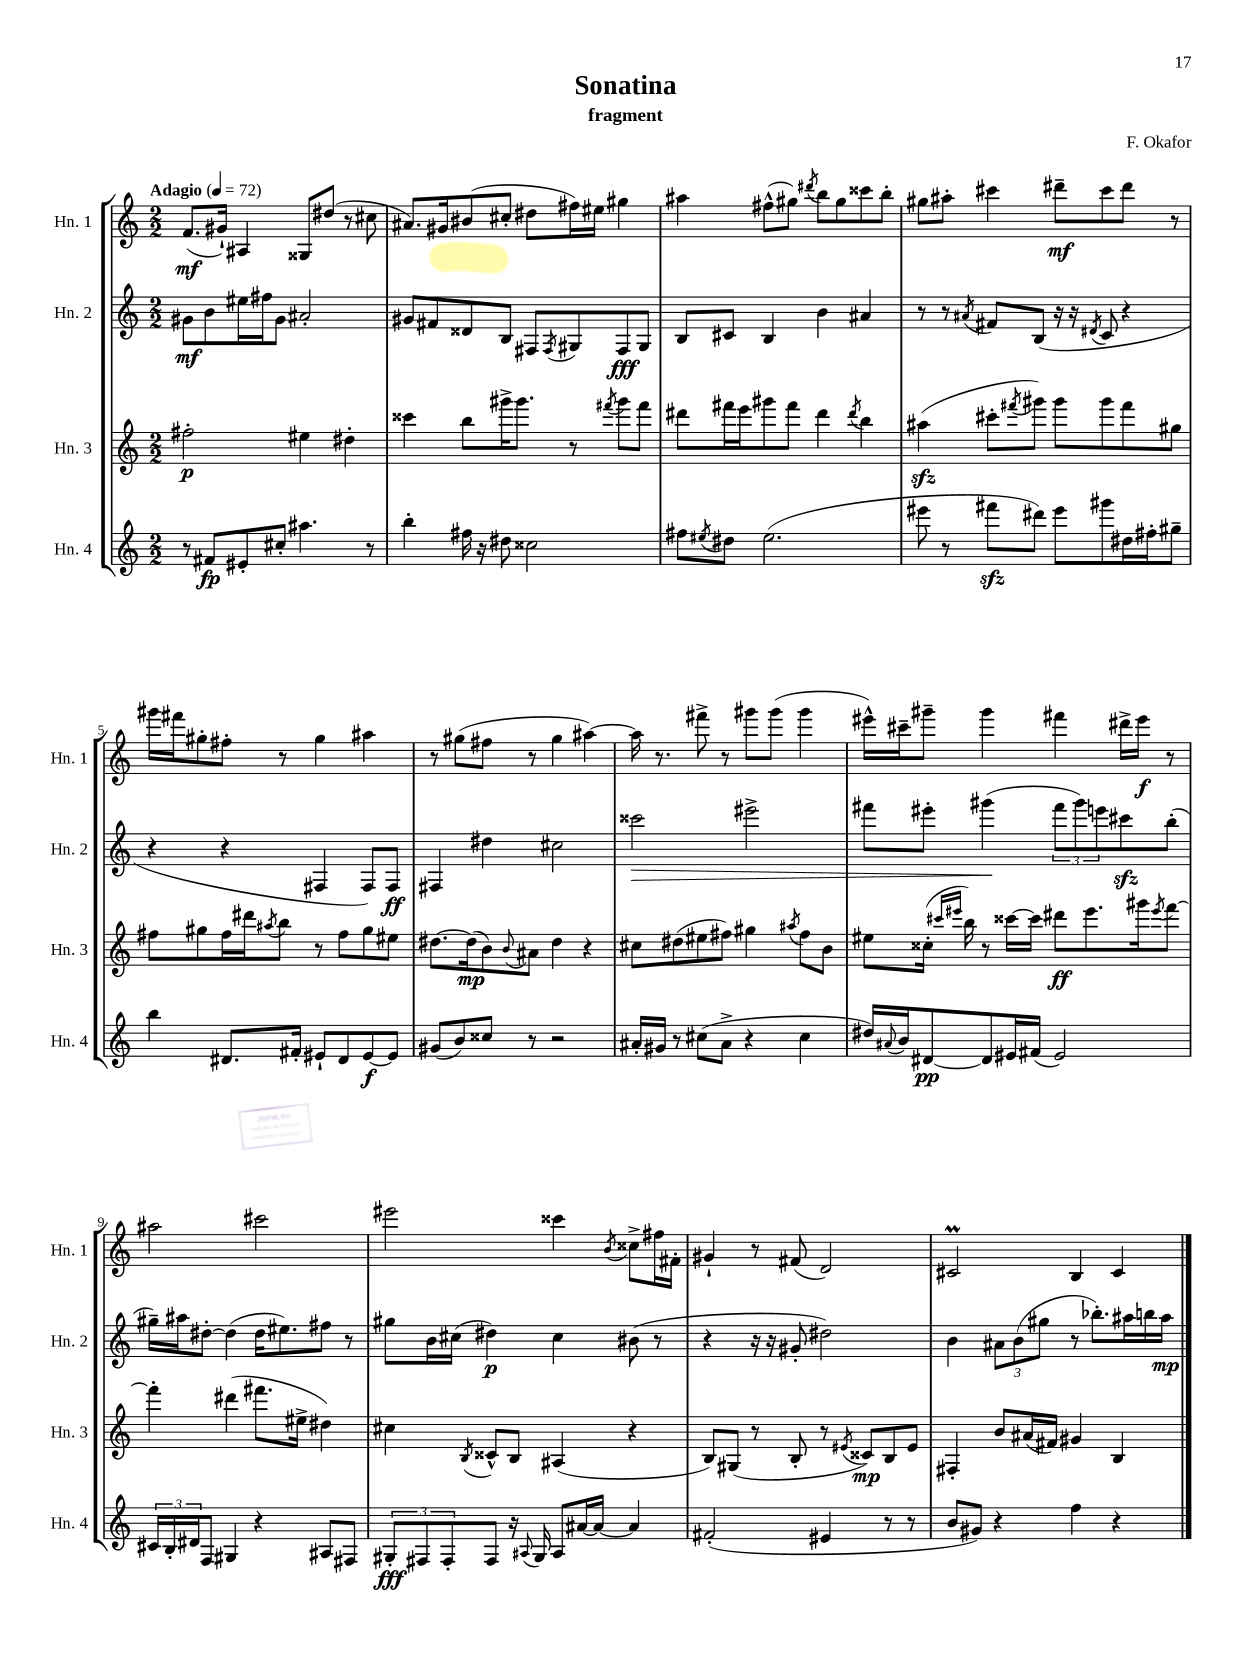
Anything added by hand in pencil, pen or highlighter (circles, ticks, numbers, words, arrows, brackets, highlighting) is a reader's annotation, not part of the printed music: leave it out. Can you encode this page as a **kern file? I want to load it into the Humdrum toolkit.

**kern	**kern	**kern	**kern
*staff4	*staff3	*staff2	*staff1
*clefG2	*clefG2	*clefG2	*clefG2
*k[]	*k[]	*k[]	*k[]
*M2/2	*M2/2	*M2/2	*M2/2
*MM72	*MM72	*MM72	*MM72
8r	2ff#'	8g#	(8.f
8f#	.	8b	.
.	.	.	16g#`)
8e#'	.	16ee#	4A#
.	.	16ff#	.
8cc#'	.	8g#	.
4.aa#	4ee#	2a#'	8G##
.	.	.	(8dd#
.	4dd#'	.	8r
8r	.	.	8cc#
=	=	=	=
4bb'	4ccc##	8g#	8.a#)
.	.	8f#	.
.	.	.	16g#
16ff#	8bb	8d##	(8b#
16r	.	.	.
8dd#	16ggg#^	8B	8cc#'
.	8.ggg#	.	.
2cc##	.	8F#	8dd#
.	.	8qF#	.
.	8r	8G#	16ff#)
.	.	.	16ee#
.	8qfff#	.	.
.	8ggg#	8F#	4gg#
.	8fff#	8G#	.
=	=	=	=
8ff#	8ddd#	8B	4aa#
8qee#	.	.	.
8dd#	16fff#	8c#	.
.	16eee	.	.
(2.ee#	8ggg#	4B	(8ff#^^
.	8fff#	.	8gg#)
.	.	.	8qddd#
.	4ddd#	4b	8bb
.	.	.	8gg#
.	8qddd#	.	.
.	4bb	4a#	8ccc##
.	.	.	8bb'
=	=	=	=
8eee#	(4aa#	8r	8gg#
8r	.	8r	8aa#'
.	.	8qa#	.
8fff#	8ccc#'	8f#	4ccc#
.	8qfff#	.	.
8ddd#)	8ggg#)	(8B	.
8eee#	8ggg#	16r	8ddd#~
.	.	16r	.
.	.	8qd#	.
8ggg#	8ggg#	8c	8ccc#
16dd#	8fff#	4r	8ddd#
16ff#'	.	.	.
8gg#~	8gg#	.	8r
=	=	=	=
4bb	8ff#	4r	16ggg#
.	.	.	16fff#
.	8gg#	.	8gg#'
8.d#	16ff#	4r	8ff#'
.	16ddd#	.	.
.	8qaa#	.	.
.	8bb	.	8r
16f#'	.	.	.
8e#`	8r	4F#	4gg#
8d#	8ff#	.	.
[8e#	8gg#	8F#)	4aa#
8e#]	8ee#	8F#	.
=	=	=	=
(8g#	[8.dd#	4F#	8r
8b)	.	.	(8gg#
.	(16dd#]	.	.
8cc##	8b)	4dd#	8ff#
.	8qqb	.	.
8r	8a#	.	8r
2r	4dd#	2cc#	4gg#
.	4r	.	[4aa#)
=	=	=	=
16a#'	8cc#	2ccc##	16aa#]
16g#	.	.	8.r
8r	(8dd#	.	.
(8cc#	8ee#	.	8fff#^
8a#^	8ff#)	.	8r
4r	4gg#	2eee#^	8ggg#
.	.	.	(8ggg#
.	8qaa#	.	.
4cc#	8ff#	.	4ggg#
.	8b	.	.
=	=	=	=
16dd#)	8ee#	8fff#	16eee#^^)
8qqa#	.	.	.
16b	.	.	16ccc#~
[8d#	(16cc##'	8eee#'	8ggg#~
.	16qqccc#	.	.
.	16qqeee#	.	.
.	16bb)	.	.
8d#]	8r	(4ggg#	4ggg#
16e#	[16ccc##	.	.
(16f#	16ccc##]	.	.
2e#)	8ddd#	12fff#	4fff#
.	.	12ggg#)	.
.	8.eee#	.	.
.	.	12eee	.
.	.	8ccc#	16ddd#^
.	16ggg#	.	16eee#
.	8qeee#	.	.
.	[8fff	(8bb'	8r
=	=	=	=
24c#	4fff']	16gg#~)	2aa#
24B'	.	.	.
.	.	16aa#	.
24d#	.	.	.
8F	.	[8dd#'	.
4G#	(4ddd#	(4dd#]	.
4r	8.fff#	16dd#	2ccc#
.	.	8.ee#)	.
.	16ee#^	.	.
8A#	4dd#)	8ff#	.
8F#	.	8r	.
=	=	=	=
12G#'	4cc#	8gg#	2eee#
12F#	.	.	.
.	.	16b	.
12F#'	.	.	.
.	.	(16cc#	.
.	8qB	.	.
8F#	8c##^^	4dd#)	.
16r	8B	.	.
8qqA#	.	.	.
16G#	.	.	.
8A#	(4A#	4cc#	4ccc##
[16a#	.	.	.
16a#_	.	.	.
.	.	.	8qb
4a#]	4r	(8b#	8cc##^
.	.	8r	16ff#
.	.	.	16f#'
=	=	=	=
(2f#'	8B)	4r	4g#`
.	(8G#	.	.
.	8r	16r	8r
.	.	16r	.
.	8B'	8g#'	(8f#
4e#	8r	2dd#)	2d)
.	8qe#	.	.
.	8c##)	.	.
8r	8B	.	.
8r	8e#	.	.
=	=	=	=
8b	4F#'	4b	2c#
8g#)	.	.	.
4r	8b	12a#	.
.	.	(12b	.
.	(16a#	.	.
.	.	12gg#	.
.	16f#)	.	.
4ff	4g#	8r	4B
.	.	8.bb-')	.
4r	4B	.	4c#
.	.	16aa#	.
.	.	16bb	.
.	.	16aa#	.
==	==	==	==
*-	*-	*-	*-
